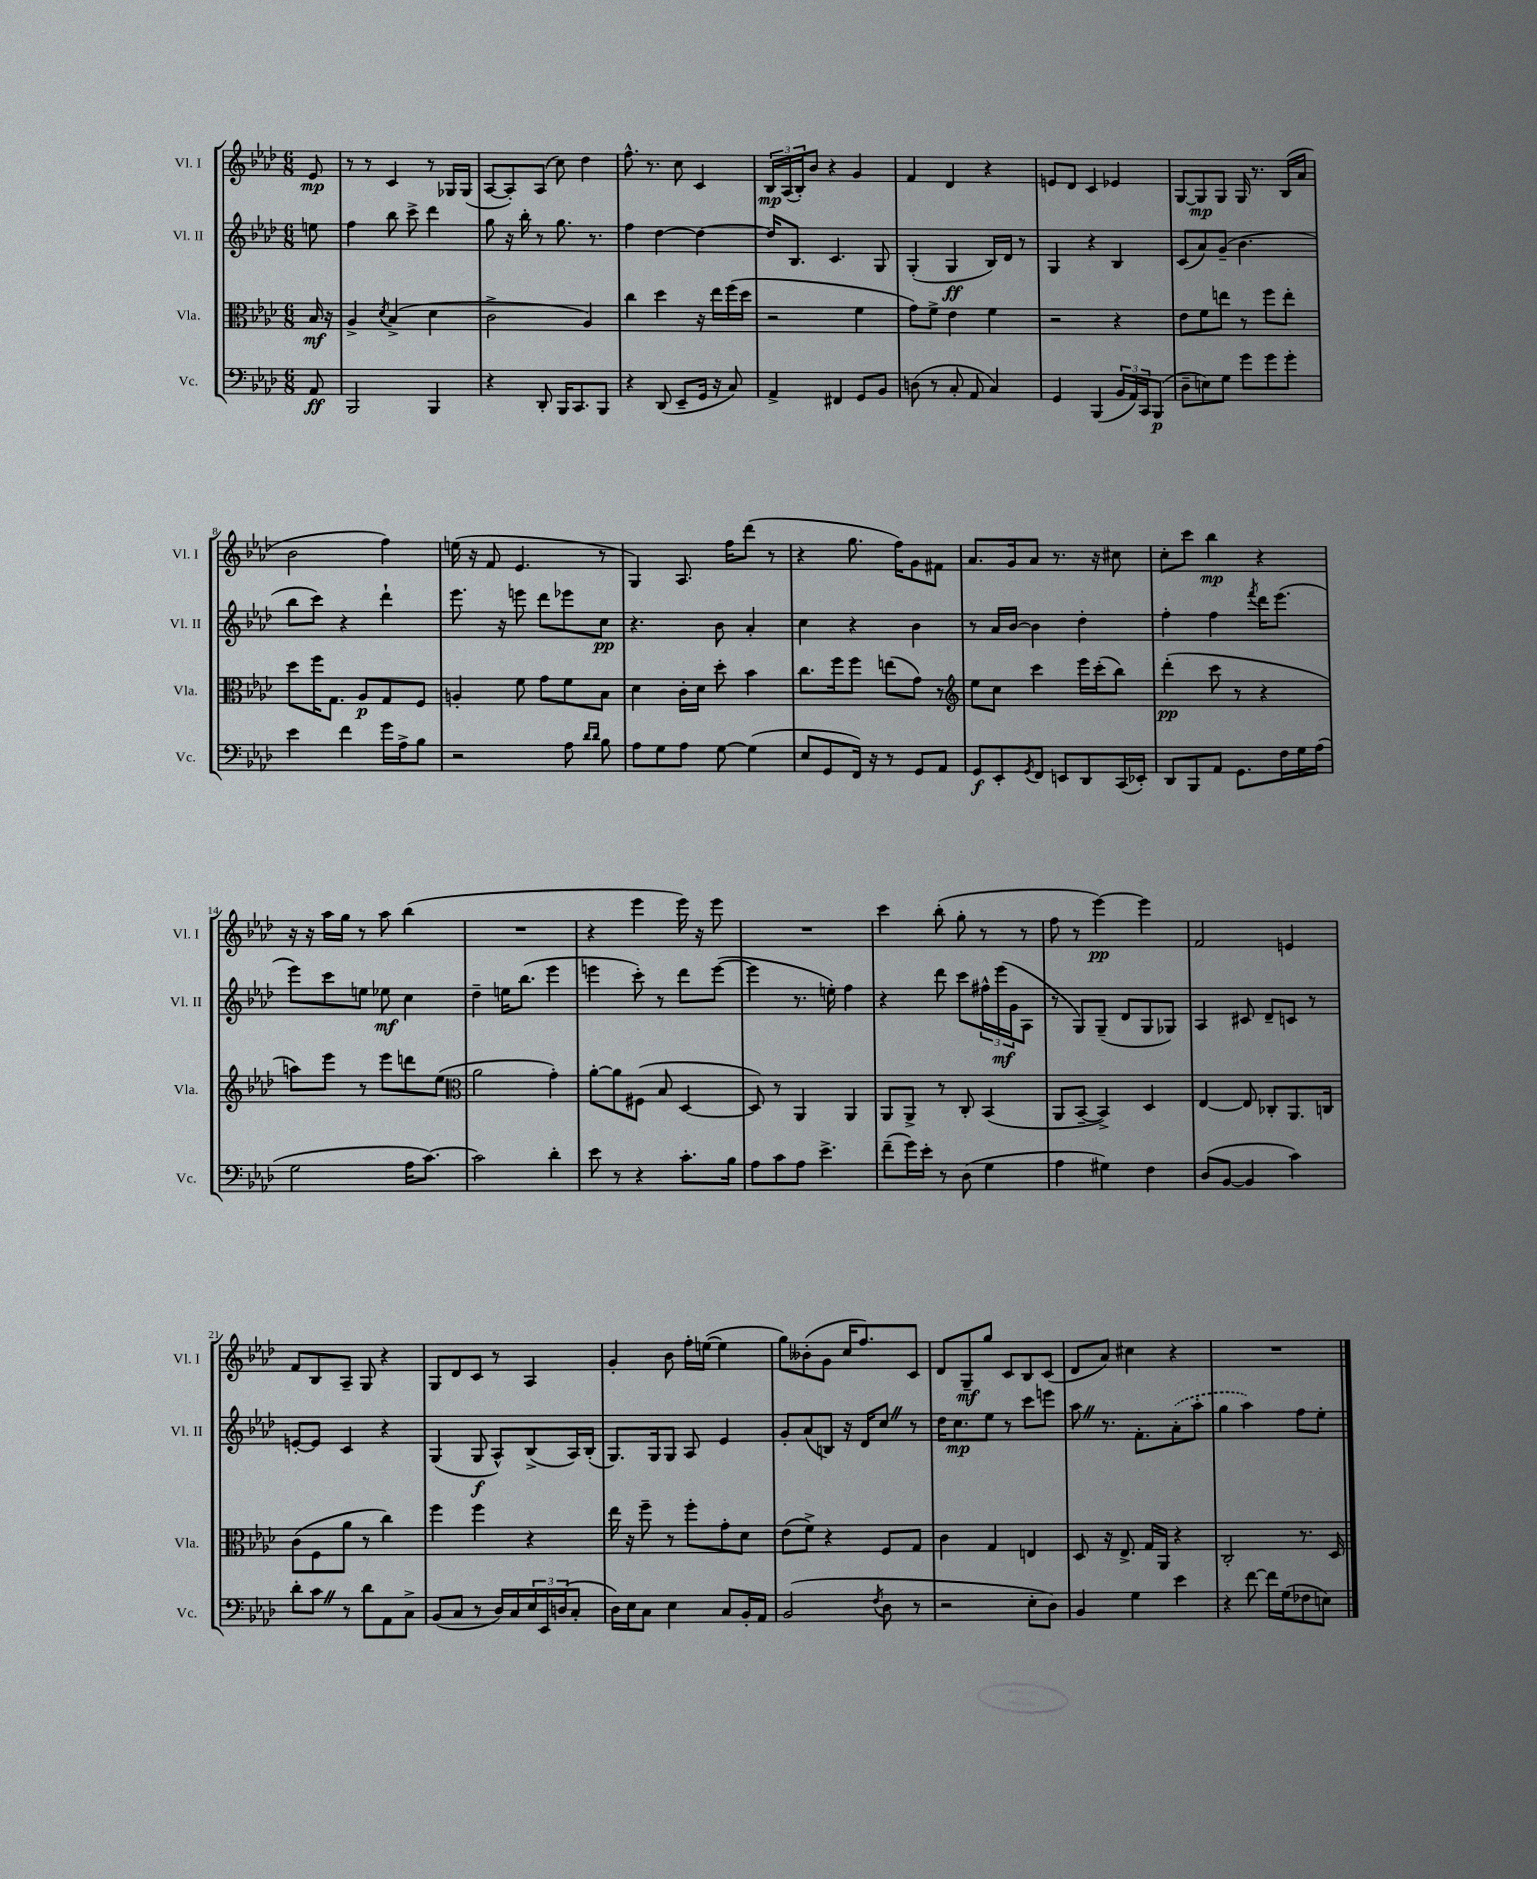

**kern	**kern	**kern	**kern
*staff4	*staff3	*staff2	*staff1
*clefF4	*clefC3	*clefG2	*clefG2
*k[b-e-a-d-]	*k[b-e-a-d-]	*k[b-e-a-d-]	*k[b-e-a-d-]
*M6/8	*M6/8	*M6/8	*M6/8
8AA-	16B-	8ee	8e-
.	16r	.	.
=	=	=	=
2BBB-	4A-^	4ff	8r
.	.	.	8r
.	8qd-	.	.
.	(4B-^	8bb-	4c
.	.	8ccc^	.
4BBB-	4d-	4ddd-	8r
.	.	.	16G-
.	.	.	(16G-
=	=	=	=
4r	2c^	8gg	[8A-
.	.	16r	8A-'])
.	.	16bb-'	.
8DD-'	.	8r	(8A-
16BBB-	.	8.gg	8cc)
8.CC	.	.	.
.	4A-)	.	4dd-
.	.	8.r	.
8BBB-	.	.	.
=	=	=	=
4r	4cc	4ff	8.ff^^
.	.	.	8.r
(8DD-	4dd-	[4dd-	.
8EE-~	.	.	8cc
16GG	16r	4dd-_	4c
16r	16ee-	.	.
8C)	(16ff	.	.
.	16dd-	.	.
=	=	=	=
4AA-^	2r	16dd-]	24B-
.	.	.	(24A-
.	.	8.B-	.
.	.	.	24B-')
.	.	.	8b-
4FF#	.	4.c	4r
8GG	4f	.	4g
8BB-	.	8G	.
=	=	=	=
(8D	8g)	(4G'	4f
8r	8f^	.	.
8C'	4e-	4G	4d-
8AA-	.	.	.
4C)	4f	16B-)	4r
.	.	16d-	.
.	.	8r	.
=	=	=	=
4GG	2r	4G	8e
.	.	.	8d-
(4BBB-	.	4r	4c
24BB-	4r	4B-	4e-
24AA-)	.	.	.
24CC	.	.	.
(8BBB-	.	.	.
=	=	=	=
8D-~	8e-	(8c	[8G
8E)	8f	8a-)	8G]
8G	8ee	(8g~	8G
8g	8r	4.b-	16G
.	.	.	8.r
8g	8ff	.	.
8g'	8ee'	.	(16B-
.	.	.	16a-
=	=	=	=
4e-	8dd-	8bb-	2b-
.	16ff	8ccc)	.
.	8.G	.	.
4f	.	4r	.
.	8A-	.	.
16g	8G	4ddd-`	4ff)
16A-^	.	.	.
8B-	8F	.	.
=	=	=	=
2r	4A'	8.eee-	(16ee
.	.	.	16r
.	.	.	8f
.	.	16r	.
.	8f	8eee	4.e-
.	8g	8ddd-	.
8A-	8f	8eee-	.
16qqd-	.	.	.
16qqd-	.	.	.
8B-	8B-	8cc	8r
=	=	=	=
8A-	4d-	4.r	4G)
8G	.	.	.
8A-	16c'	.	8.A-
.	16d-	.	.
[8G	8dd-'	8b-	.
.	.	.	16ff
(4G]	4b-	4a-'	(8ddd-
.	.	.	8r
=	=	=	=
8E-	8.cc	4cc	4r
8GG	.	.	.
.	16ff	.	.
16FF)	8ff	4r	8.gg
16r	.	.	.
8r	(8ee	.	.
.	.	.	16ff)
8GG	8g)	4b-	8g
8AA-	8r	.	8f#
=	=	=	=
*	*clefG2	*	*
8GG	8ee-	8r	8.a-
8EE-'	8cc	16a-	.
.	.	[16b-	16g
8qGG	.	.	.
8FF	4ccc	4b-]	8a-
8EE	.	.	8.r
8DD-	16eee-	4dd-'	.
.	(16ccc'	.	16r
(16CC	8bb-)	.	8cc#
16EE-')	.	.	.
=	=	=	=
8DD-	(4ddd-'	4ff'	8cc'
8BBB-	.	.	8ccc
8AA-	8ccc	4ff	4bb-
8.GG	8r	.	.
.	.	8qfff	.
.	4r	16ddd-	4r
16F	.	(8.eee-	.
16G	.	.	.
(16A-	.	.	.
=	=	=	=
2G	8aa)	8eee-)	16r
.	.	.	16r
.	8eee-	8ccc	16aa-
.	.	.	16gg
.	8r	8ee	8r
.	8eee-	8ee-	8aa-
16A-	8ddd	4cc	(4bb-
[8.c)	.	.	.
.	(8ee-	.	.
=	=	=	=
*	*clefC3	*	*
2c]	2a-	4dd-~	2.r
.	.	16ee	.
.	.	(8.bb-	.
4d-'	4g')	4eee-	.
=	=	=	=
8e-	[8a-'	4eee	4r
8r	8a-]	.	.
4r	(8F#	8ccc')	4eee-
.	8B-	8r	.
8.c'	[4D-	8ddd-	16eee-)
.	.	.	16r
.	.	([8eee	8eee-
16B-	.	.	.
=	=	=	=
8A-	8D-])	4eee]	2.r
8c	8r	.	.
8A-	4AA-	8.r	.
4.e-^	.	.	.
.	.	16ee')	.
.	4AA-	4ff	.
=	=	=	=
(8f~	8AA-	4r	4ccc
16g)	8AA-^	.	.
16e-'	.	.	.
8r	8r	8ddd-	(8bb-'
(8D-	8C'	8ccc	8gg'
4G	(4BB-	24ff#^^	8r
.	.	(24eee-	.
.	.	24g	.
.	.	8A-	8r
=	=	=	=
4A-	8AA-	8r	8ff
.	[8BB-~	8G)	8r
4G#)	4BB-^])	(8G~	[4eee-)
.	.	8d-	.
4F	4D-	8G	4eee-]
.	.	8G-)	.
=	=	=	=
(8D-	[4E-	4A-	2f
[8BB-	.	.	.
4BB-]	8E-]	8c#	.
.	8C-'	8d-~	.
4c)	8.AA-	8c	4e
.	.	8r	.
.	16C	.	.
=	=	=	=
8d-'	(8c	[8e'	8f
8c	8F	8e]	8B-
8r	8a-	4c	8A-~
8d-	8r	.	8G
8AA-	4cc)	4r	4r
8C^	.	.	.
=	=	=	=
(8BB-	4ff	(4G	8G
8C	.	.	8d-
8r	4ff	8G	8c
16D-)	.	8A-^^)	8r
16C	.	.	.
24E-	4r	(8B-^	4A-
24EE-	.	.	.
(24D	.	.	.
8C'	.	16A-)	.
.	.	(16B-'	.
=	=	=	=
16D-)	16ee-	8.G)	4g'
16E-	16r	.	.
8C	8ff~	.	.
.	.	16G	.
4E-	8r	8G	8b-
.	8ff'	8A-	16ff'
.	.	.	([16ee
8C	8g'	4e-	4ee]
16BB-'	8d-	.	.
16AA-	.	.	.
=	=	=	=
(2BB-	(8e-	8g'	8gg)
.	8f^)	(8a-	(8b--'
.	4r	8B)	8g
.	.	16r	16cc
.	.	16d-	8.ff)
8qF	.	.	.
8D-	8F	8cc	.
8r	8G	8r	8c
=	=	=	=
2r	4c	16dd-	8d-
.	.	8.cc	.
.	.	.	8G~
.	4G	8ee-	8gg
.	.	8r	8c
8E-'	4E	8ccc	8B-
8D-)	.	8eee	(8c
=	=	=	=
4BB-	8D-	8aa-	8d-
.	16r	8.r	8a-)
.	8.E-^	.	.
4G	.	.	4cc#
.	.	8.f'	.
.	16G	.	.
.	16AA-	.	.
4e-	4r	(8a-'	4r
.	.	8aa-'	.
=	=	=	=
4r	2C'	4gg	2.r
[8f	.	4aa-)	.
16f]	.	.	.
(16G	.	.	.
8F-	8.r	8ff	.
8E)	.	8ee-'	.
.	16D-	.	.
==	==	==	==
*-	*-	*-	*-
